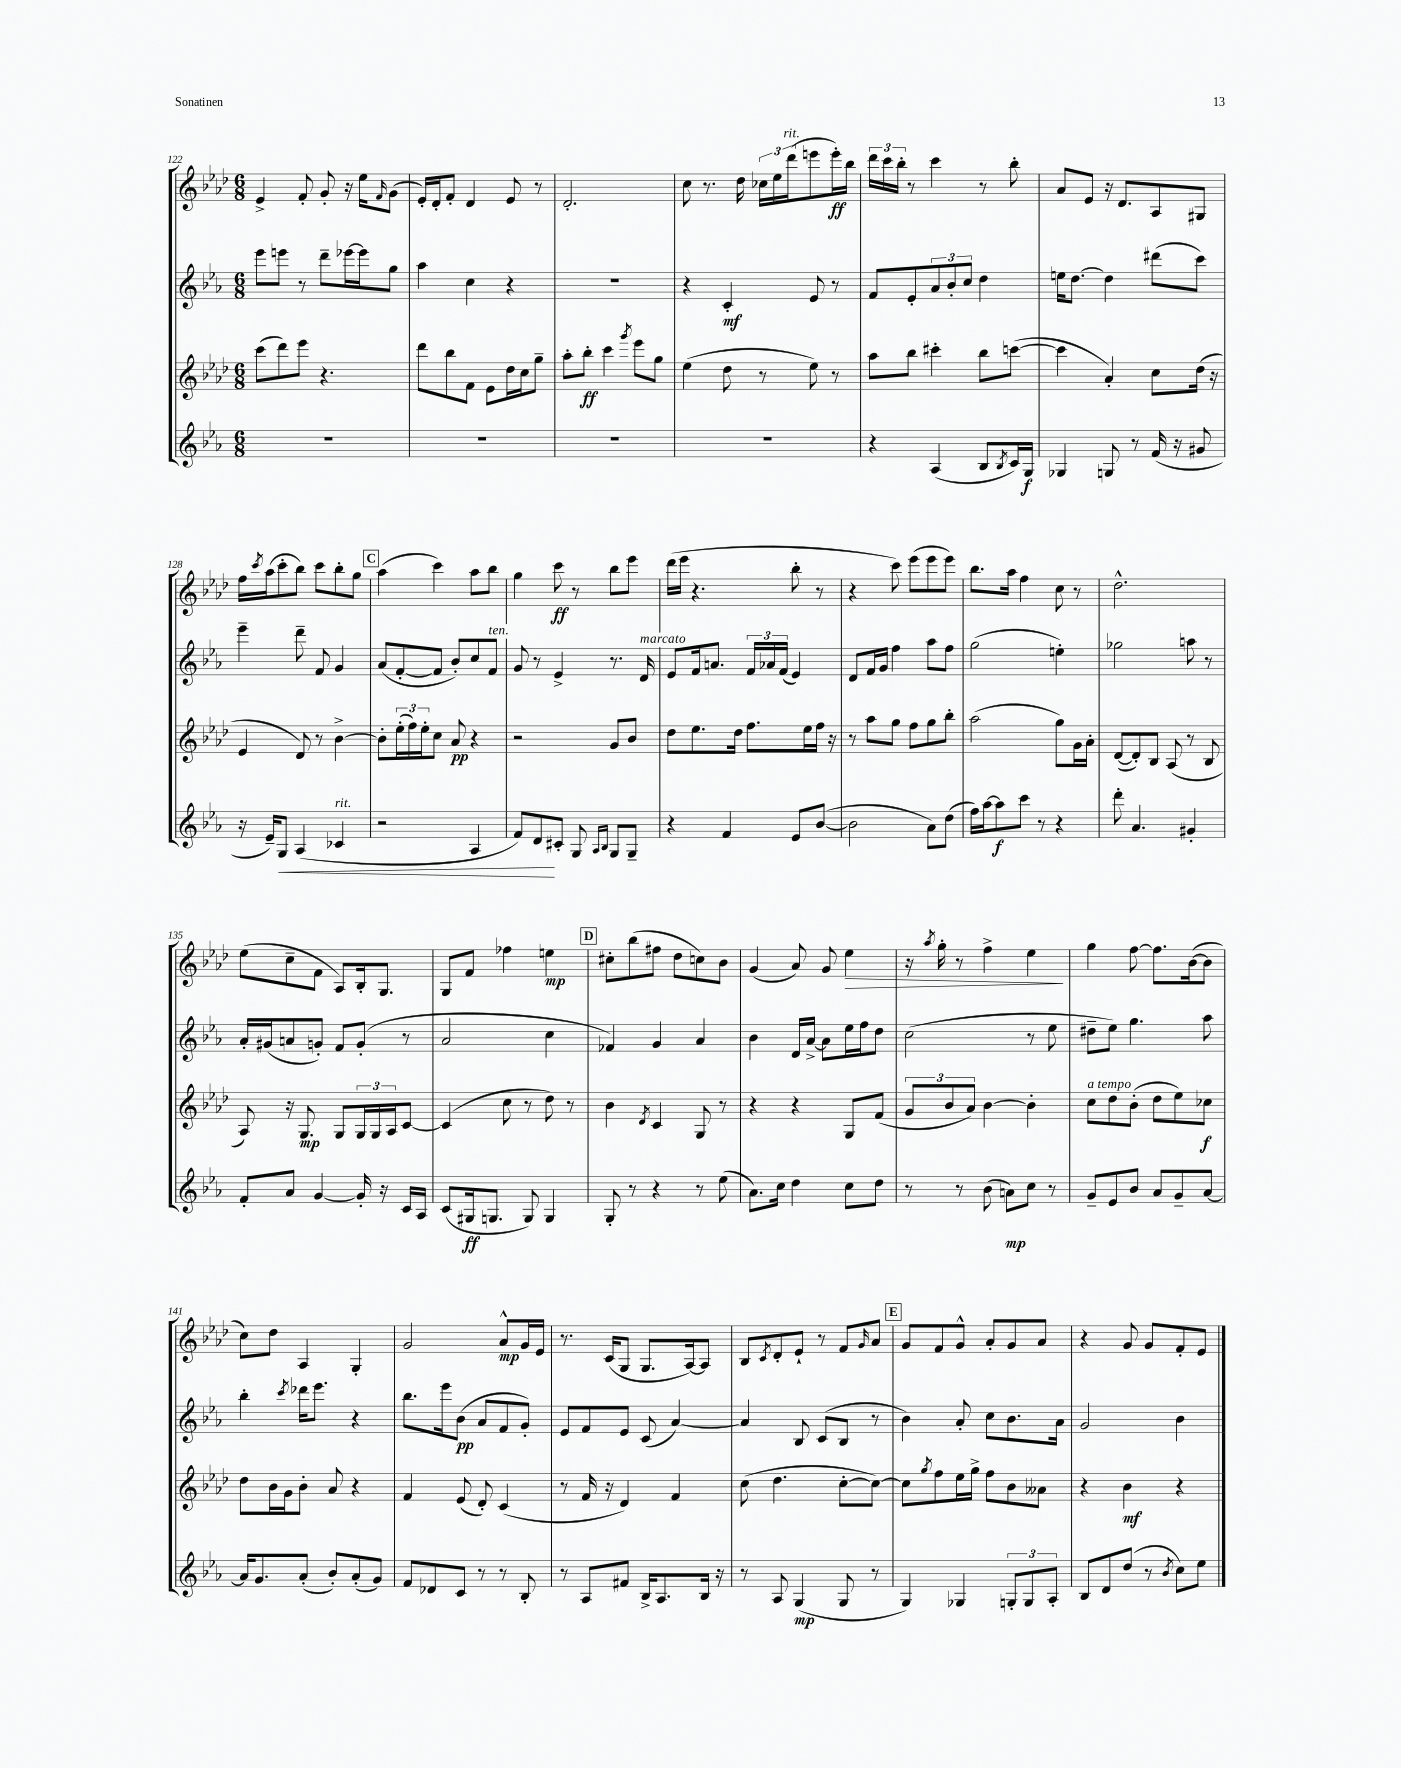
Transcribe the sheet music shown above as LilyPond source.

<<
\new StaffGroup <<
\new Staff = "s0" {
    \clef treble \key aes \major \numericTimeSignature \time 6/8
    ees'4-> f'8-. g'8-. r16 ees''16 \grace { f'16 } g'8( |
    ees'16-.) des'16-. f'8-. des'4 ees'8 r8 |
    des'2.-. |
    c''8 r8. des''16 \tuplet 3/2 { ces''16 ees''16 des'''16^\markup { \italic "rit." }( } e'''8 e'''16-.\ff) bes''16 |
    \tuplet 3/2 { des'''16 c'''16 bes''16-. } r8 c'''4 r8 bes''8-. |
    aes'8 ees'8 r16 des'8. aes8 gis8 |
    f''16 \acciaccatura { c'''8 } aes''16( c'''8-. bes''8) c'''8 bes''8-. g''8 |
    \mark \markup { \box "C" } aes''4( c'''4) aes''8 bes''8 |
    g''4 c'''8\ff r8 bes''8 ees'''8 |
    des'''16( ees'''16 r4. bes''8-. r8 |
    r4 c'''8) ees'''8( ees'''8 ees'''8) |
    bes''8. aes''16 f''4 c''8 r8 |
    des''2.-^ |
    ees''8( c''8-- f'8 aes8) bes16-. g8. |
    g8 f'8 fes''4 e''4\mp |
    \mark \markup { \box "D" } cis''8-. bes''8( fis''8 des''8 c''8) bes'8 |
    g'4( aes'8) g'8 ees''4\> |
    r16 \acciaccatura { aes''8 } g''16-. r8 f''4-> ees''4\! |
    g''4 f''8~ f''8. bes'16~( bes'8 |
    c''8) des''8 aes4 g4-. |
    g'2 aes'8-^\mp g'16 ees'16 |
    r8. c'16( g8 g8. aes16~) aes8 |
    bes8 \acciaccatura { c'8 } des'8-. ees'8-! r8 f'8 \grace { g'16 } aes'8 |
    \mark \markup { \box "E" } g'8 f'8 g'8-^ aes'8-. g'8 aes'8 |
    r4 g'8 g'8 f'8-. ees'8 \bar "|." |
}
\new Staff = "s1" {
    \clef treble \key ees \major \numericTimeSignature \time 6/8
    ees'''8 e'''8 r8 d'''8-- ees'''16~ ees'''16 g''8 |
    aes''4 c''4 r4 |
    R2. |
    r4 c'4-.\mf ees'8 r8 |
    f'8 ees'8-. \tuplet 3/2 { aes'8 bes'8-. c''8 } d''4 |
    e''16 d''8.~ d''4 dis'''8( c'''8) |
    ees'''4-- d'''8-- f'8 g'4 |
    \mark \markup { \box "C" } aes'8( f'8~-. f'8 bes'8-.) c''8 f'8^\markup { \italic "ten." } |
    g'8 r8 ees'4-> r8. d'16^\markup { \italic "marcato" } |
    ees'8 f'16 a'8. \tuplet 3/2 { f'16 aes'16 f'16( } ees'4) |
    d'8 f'16 g'16 f''4 aes''8 f''8 |
    g''2( e''4-.) |
    ges''2 a''8 r8 |
    aes'16-. gis'16( a'8 g'8-.) f'8 g'8-.( r8 |
    aes'2 c''4 |
    \mark \markup { \box "D" } fes'4) g'4 aes'4 |
    bes'4 d'16 aes'16~-> aes'8 ees''16 f''16 d''8 |
    c''2( r8 ees''8 |
    dis''8-- ees''8) g''4. aes''8 |
    bes''4-. \acciaccatura { c'''8 } des'''16 ees'''8. r4 |
    bes''8. ees'''16 bes'8\pp( aes'8 f'8 g'8-.) |
    ees'8 f'8 ees'8 c'8( aes'4~) |
    aes'4 bes8 c'8( bes8 r8 |
    \mark \markup { \box "E" } bes'4) aes'8-. c''8 bes'8. aes'16 |
    g'2 bes'4 \bar "|." |
}
\new Staff = "s2" {
    \clef treble \key aes \major \numericTimeSignature \time 6/8
    c'''8( des'''8) ees'''8 r4. |
    des'''8 bes''8 f'8 ees'8 des''16 c''16 g''8-- |
    aes''8-. bes''8-.\ff c'''4 \acciaccatura { g'''8 } ees'''8 g''8 |
    ees''4( des''8 r8 ees''8) r8 |
    aes''8 bes''8 cis'''4-. bes''8 c'''8~( |
    c'''4 aes'4-.) c''8 des''16( r16 |
    ees'4 des'8) r8 bes'4~-> |
    \mark \markup { \box "C" } bes'8-. \tuplet 3/2 { ees''16-.( f''16) ees''16-. } c''8 aes'8\pp r4 |
    r2 g'8 bes'8 |
    des''8 ees''8. des''16 f''8. ees''16 f''16 r16 |
    r8 aes''8 g''8 f''8 g''8 bes''8-. |
    aes''2( g''8) g'16 aes'16-. |
    des'8~( des'8-.) bes8 aes8( r8 bes8 |
    aes8) r16 g8.\mp g8 \tuplet 3/2 { g16 g16 aes16 } c'8~ |
    c'4( c''8 r8 des''8) r8 |
    \mark \markup { \box "D" } bes'4 \acciaccatura { des'8 } c'4 g8 r8 |
    r4 r4 g8 f'8( |
    \tuplet 3/2 { g'8 bes'8 aes'8) } bes'4~ bes'4-. |
    c''8^\markup { \italic "a tempo" } des''8 bes'8-.( des''8 ees''8) ces''8\f |
    des''8 bes'16 g'16 bes'8-. aes'8 r4 |
    f'4 ees'8( des'8-.) c'4( |
    r8 f'16 r16 des'4) f'4 |
    c''8( des''4. c''8~-. c''8~) |
    \mark \markup { \box "E" } c''8 \acciaccatura { g''8 } f''8 ees''16 g''16-> f''8 bes'8 aeses'8 |
    r4 bes'4\mf r4 \bar "|." |
}
\new Staff = "s3" {
    \clef treble \key ees \major \numericTimeSignature \time 6/8
    R2. |
    R2. |
    R2. |
    R2. |
    r4 aes4( bes8 \acciaccatura { bes8 } c'16) g16\f |
    ges4 g8 r8 f'16( r16 gis'8 |
    r16 ees'16--) g8\< aes4( ces'4^\markup { \italic "rit." } |
    \mark \markup { \box "C" } r2 aes4 |
    f'8) d'8\! cis'8-. g8 \grace { aes16 bes16 } g8 g8-- |
    r4 f'4 ees'8 bes'8~( |
    bes'2 aes'8) d''8( |
    f''16) aes''16~ aes''8\f c'''8 r8 r4 |
    d'''8-. aes'4. gis'4-. |
    f'8-. aes'8 g'4~ g'16-. r16 c'16 aes16 |
    c'8( gis16\ff g8. g8) g4 |
    \mark \markup { \box "D" } g8-. r8 r4 r8 ees''8( |
    aes'8.) c''16 d''4 c''8 d''8 |
    r8 r8 bes'8( a'8\mp) c''8 r8 |
    g'8-- ees'8 bes'8 aes'8 g'8-- aes'8~ |
    aes'16 g'8. aes'8-.( bes'8-.) aes'8-.( g'8) |
    f'8 des'8 c'8 r8 r8 bes8-. |
    r8 aes8 fis'8 bes16-> aes8. bes16 r16 |
    r8 aes8 g4\mp( g8 r8 |
    \mark \markup { \box "E" } g4) ges4 \tuplet 3/2 { g8-. g8 aes8-. } |
    bes8 d'8 d''8( r8 \acciaccatura { bes'8 } c''8) ees''8 \bar "|." |
}
>>
>>
\layout { \context { \Score currentBarNumber = #122 } }
